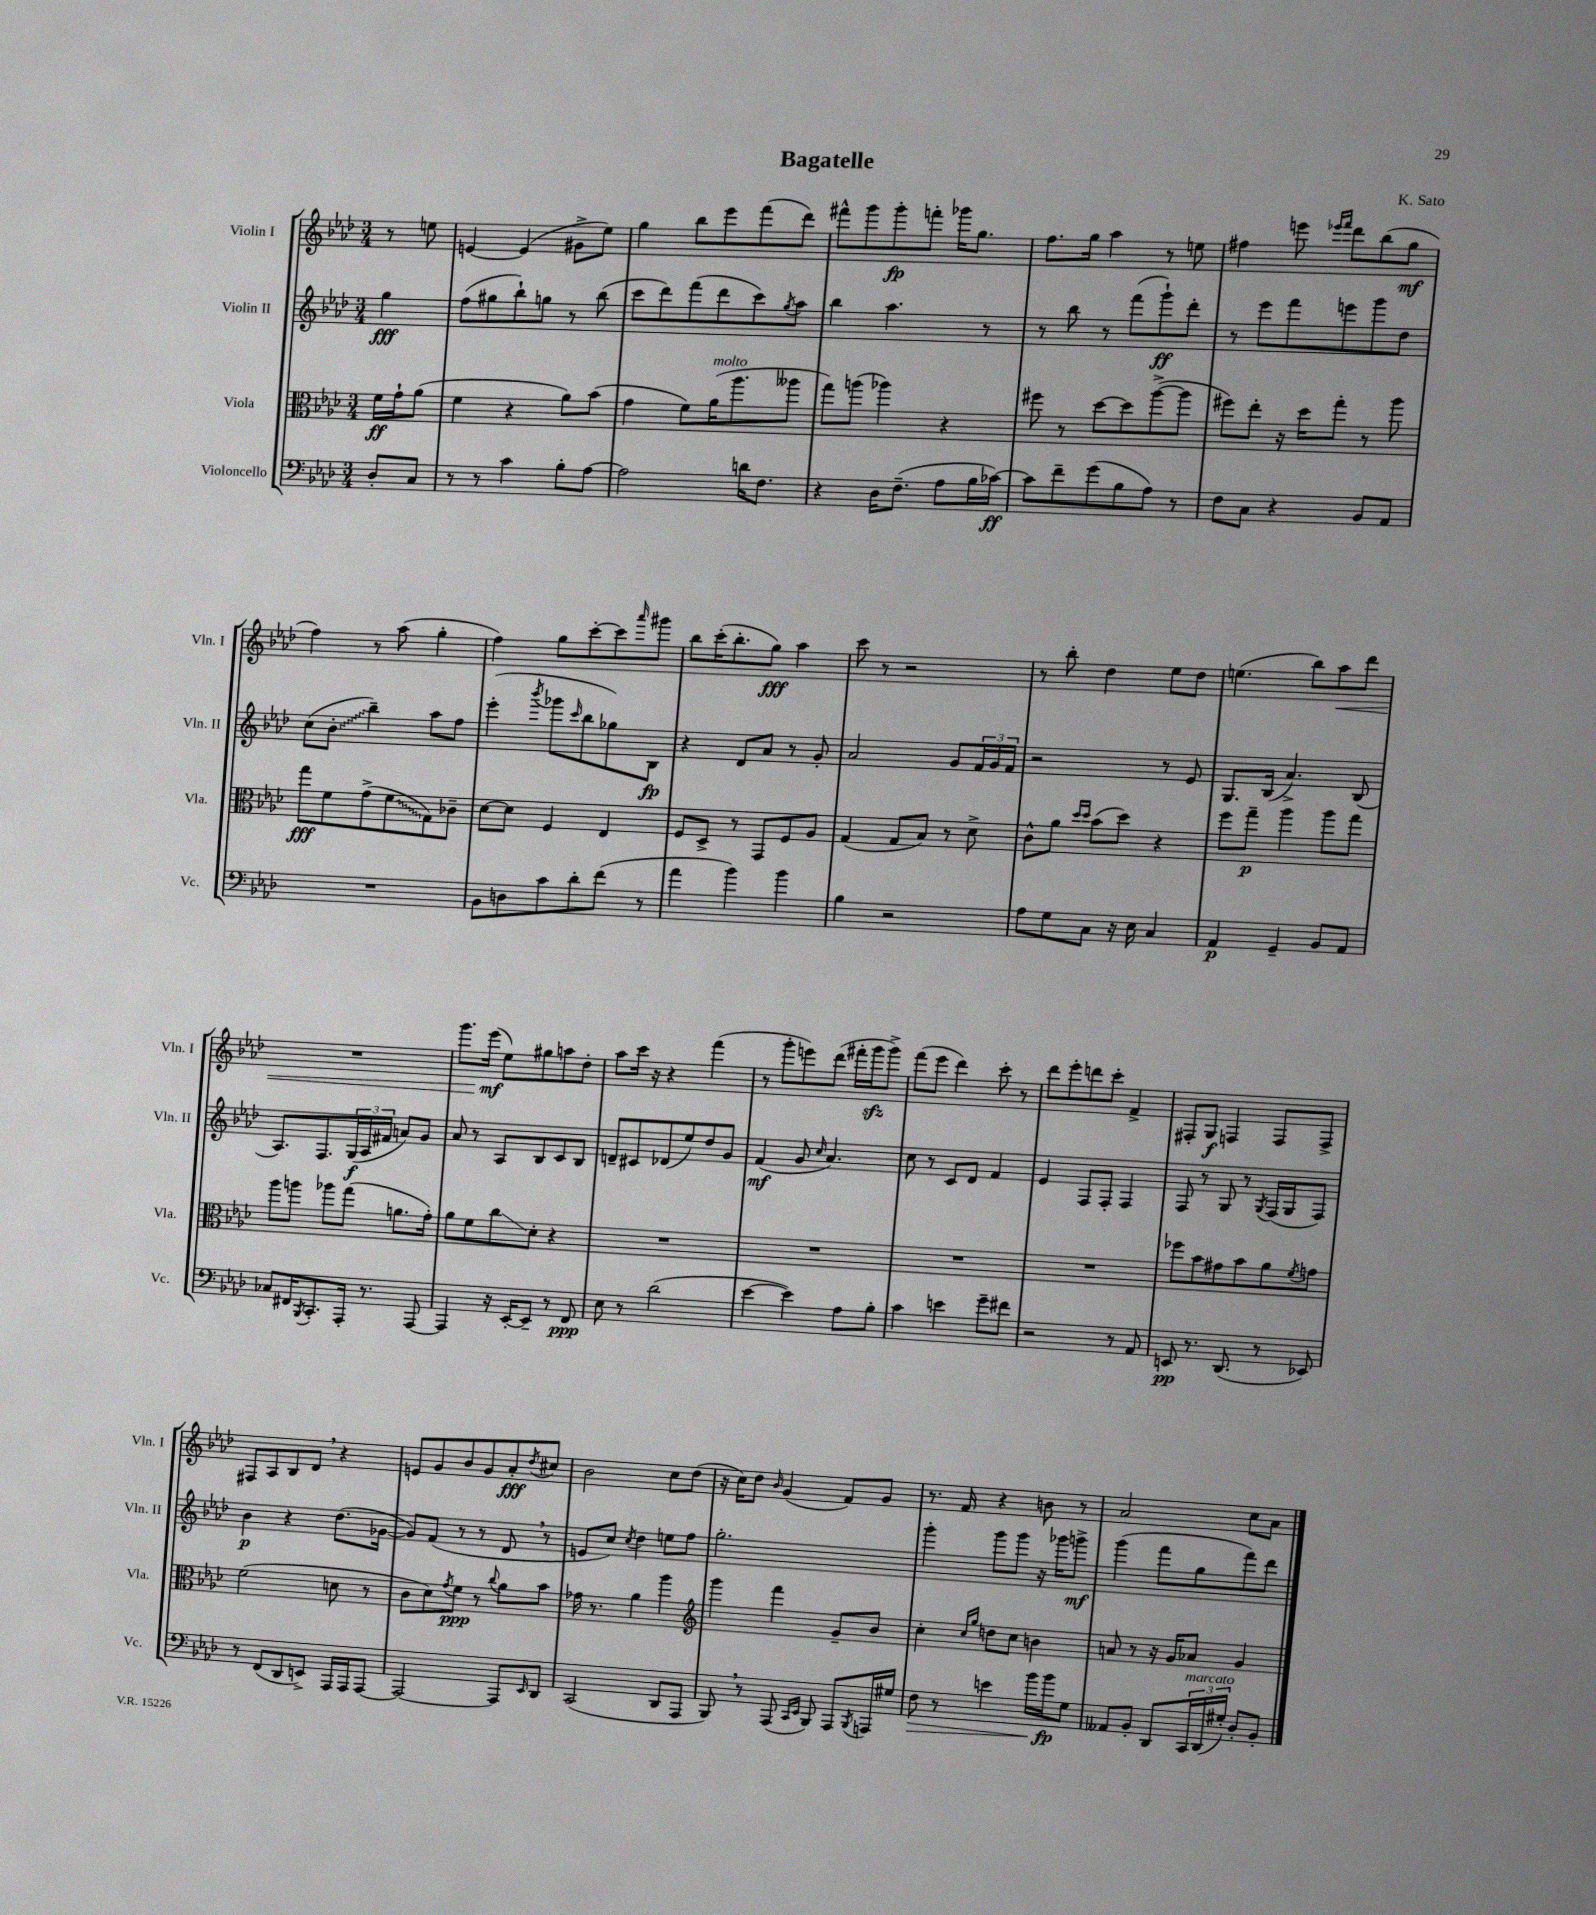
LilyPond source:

\header { title = "Bagatelle" composer = "K. Sato" }
<<
\new StaffGroup <<
\new Staff = "s0" \with { instrumentName = "Violin I" shortInstrumentName = "Vln. I" } {
    \clef treble \key aes \major \numericTimeSignature \time 3/4 \partial 4
    r8 e''8 |
    e'4~ e'4( gis'8-> ees''8) |
    g''4 bes''8 ees'''8 f'''8( des'''8) |
    fis'''8-^ g'''8 g'''8-.\fp f'''8-. ges'''16 g''8. |
    f''8. g''16 aes''4 r8 e''8 |
    fis''4 e'''8 \grace { ees'''16 f'''16 } des'''8 bes''8( g''8\mf |
    f''4) r8 aes''8( g''4-. |
    f''4) g''8 c'''8~-. c'''8 \grace { aes'''16 } gis'''8 |
    bes''8 c'''16-.( bes''8.-. g''8\fff) aes''4 |
    c'''8 r8 r2 |
    r8 bes''8-. des''4 ees''8 des''8 |
    e''4.( bes''8) aes''8\< des'''8 |
    R2. |
    g'''8. ees'''16\mf\!( ees''8) gis''8 a''8 des''8-. |
    aes''8 c'''16 r16 r4 f'''4( |
    r8 g'''8-. e'''8) des'''8( fis'''16-. g'''16\sfz g'''8->) |
    f'''8( ees'''8 des'''4) c'''8-. r8 |
    des'''8 ees'''8-. d'''8 c'''8-. f'4-> |
    fis8-. g8\f f4 f8 f8-> |
    fis8 aes8 bes8 des'8 \breathe r4 |
    e'8 g'8 bes'8 g'8 aes'8-.\fff \acciaccatura { des''8 } cis''8 |
    bes'2 c''8 des''8( |
    r16 c''16) des''8 \grace { bes'16 } g'4( f'8) g'8 |
    r8. f'16 r4 b'8 r8 |
    aes'2 c''8 aes'8 \bar "|." |
}
\new Staff = "s1" \with { instrumentName = "Violin II" shortInstrumentName = "Vln. II" } {
    \clef treble \key aes \major \numericTimeSignature \time 3/4 \partial 4
    g''4\fff |
    f''8( gis''8 bes''8-!) g''8 r8 bes''8( |
    c'''8 des'''8) f'''8( des'''8 c'''8) \acciaccatura { g''8 } aes''8 |
    bes''4 aes''4. r8 |
    r8 bes''8 r8 f'''8( g'''8-!\ff) des'''8-. |
    r8 ees'''8 f'''8 e'''8 g'''8 des''8 |
    c''8( \once \override Glissando.style = #'zigzag bes'8-.\glissando bes''4--) aes''8 f''8 |
    ees'''4-.( \acciaccatura { bes'''8 } ges'''8 \grace { c'''16 } bes''8 ges''8) bes8\fp |
    r4 des'8 aes'8 r8 g'8-. |
    aes'2 g'8 \tuplet 3/2 { f'16 g'16 f'16 } |
    r2 r8 ees'8 |
    g8. bes16( aes'4.->) bes8( |
    aes8.) f8. \tuplet 3/2 { g16\f( aes16 fis'16 } a'8) g'8 |
    aes'8 r8 aes8 bes8 c'8 bes8 |
    d'8-- cis'8 des'8( ees''8) des''8 g'8 |
    f'4\mf( g'8 \grace { c''16 } aes'4.) |
    c''8 r8 c'8 des'8 f'4 |
    ees'4 f8 f8-. f4 |
    f8 r8 g8 r8 \acciaccatura { g8 } f16( g16 f8) |
    bes'4\p r4 des''8.( ges'16~ |
    ges'8) f'8( r8 r8 des'8 \breathe r8 |
    e'8 c''8) \acciaccatura { c''8 } des''4 e''8 f''8 |
    g''2.-. |
    g'''4-. g'''8 g'''8 r16 ges'''16 g'''8->\mf |
    g'''4( f'''8 g''8 f'''8) des'''8 \bar "|." |
}
\new Staff = "s2" \with { instrumentName = "Viola" shortInstrumentName = "Vla." } {
    \clef alto \key aes \major \numericTimeSignature \time 3/4 \partial 4
    f'16\ff g'16-! aes'8( |
    f'4 r4 aes'8) bes'8( |
    g'4 f'8) aes'16^\markup { \italic "molto" }( aes''8. aeses''8 |
    g''8) a''8( aes''4) r4 |
    fis''8 r8 des''8~ des''8 aes''8~->( aes''8 |
    fis''8) ees''8-. r16 des''16 g''8-. r8 aes''8 |
    g''8\fff f'8 g'8->( \once \override Glissando.style = #'zigzag f'8\glissando g8) ces'8-- |
    des'8~ des'8 f4 ees4 |
    f8 des8-> r8 g,8 f8 aes8 |
    g4( g8 bes8) r8 des'8-> |
    c'8-^ aes'8 \grace { des''16 des''16 } bes'8( des''8) r4 |
    f''8 g''8--\p aes''4 aes''8 g''8 |
    aes''8 a''8 aes''8 g''8( a'8. g'16-.) |
    aes'8 f'8 c''8\glissando des'8-. r4 |
    R2. |
    R2. |
    R2. |
    R2. |
    fes''8 bes'8 gis'8 bes'8 aes'8 \acciaccatura { f'8 } g'8 |
    f'2( d'8 r8 |
    c'8 des'8) \acciaccatura { g'8 } f'8\ppp r8 \appoggiatura { c''8 } aes'8 bes'8 |
    ges'16 r8. aes'4 aes''4 |
    \clef treble g'''4 f'''4 g'8-- bes'8 |
    c''4-. \grace { c''16 g''16 } d''8 c''8 b'4 |
    a'8 r8 r16 g'16 aes'8 g'4 \bar "|." |
}
\new Staff = "s3" \with { instrumentName = "Violoncello" shortInstrumentName = "Vc." } {
    \clef bass \key aes \major \numericTimeSignature \time 3/4 \partial 4
    des8-. c8 |
    r8 r8 c'4 bes8-. aes8~ |
    aes2 d'16 f8. |
    r4 des16 f8.--( aes8 bes16 ces'16~\ff) |
    ces'8 f'8-- g'8( bes8 aes8) r8 |
    f8 c8 r4 bes,8 aes,8 |
    R2. |
    bes,8 d8 c'8 des'8-. f'8( r8 |
    aes'4 bes'4) bes'4 |
    bes4 r2 |
    aes8 g8 c8 r16 ees16 c4 |
    aes,4\p g,4-- bes,8 aes,8 |
    ces8 fis,16 \acciaccatura { bes,,8 } c,8.-. aes,,16-. r8. aes,,8~ |
    aes,,4 r16 ees,16~-. ees,8-- r8 f,8\ppp |
    ees8 r8 des'2( |
    ees'4~ ees'4) aes8 bes8-. |
    c'4 e'4 g'8-- fis'8 |
    r2 r8 aes,8 |
    e,8\pp r8. des,8.( r8 ees,8) |
    r8 f,8( des,8 e,8->) aes,,16 aes,,16 aes,,8~ |
    aes,,2~ aes,,8 \grace { ees,16 } des,8 |
    c,2( des,8 aes,,8 |
    bes,,8) \breathe r8 aes,,8( \grace { c,16 ees,16 } bes,,8) aes,,8 \acciaccatura { bes,,8 } a,,16 gis16 |
    f8\> r8 e'4 bes'16 bes'16\fp\! g8 |
    aeses,8 bes,8-. des,8 \tuplet 3/2 { c,16^\markup { \italic "marcato" } des,16( gis16-.) } des8-. bes,8-. \bar "|." |
}
>>
>>
\layout { \context { \Score \remove "Bar_number_engraver" } }
